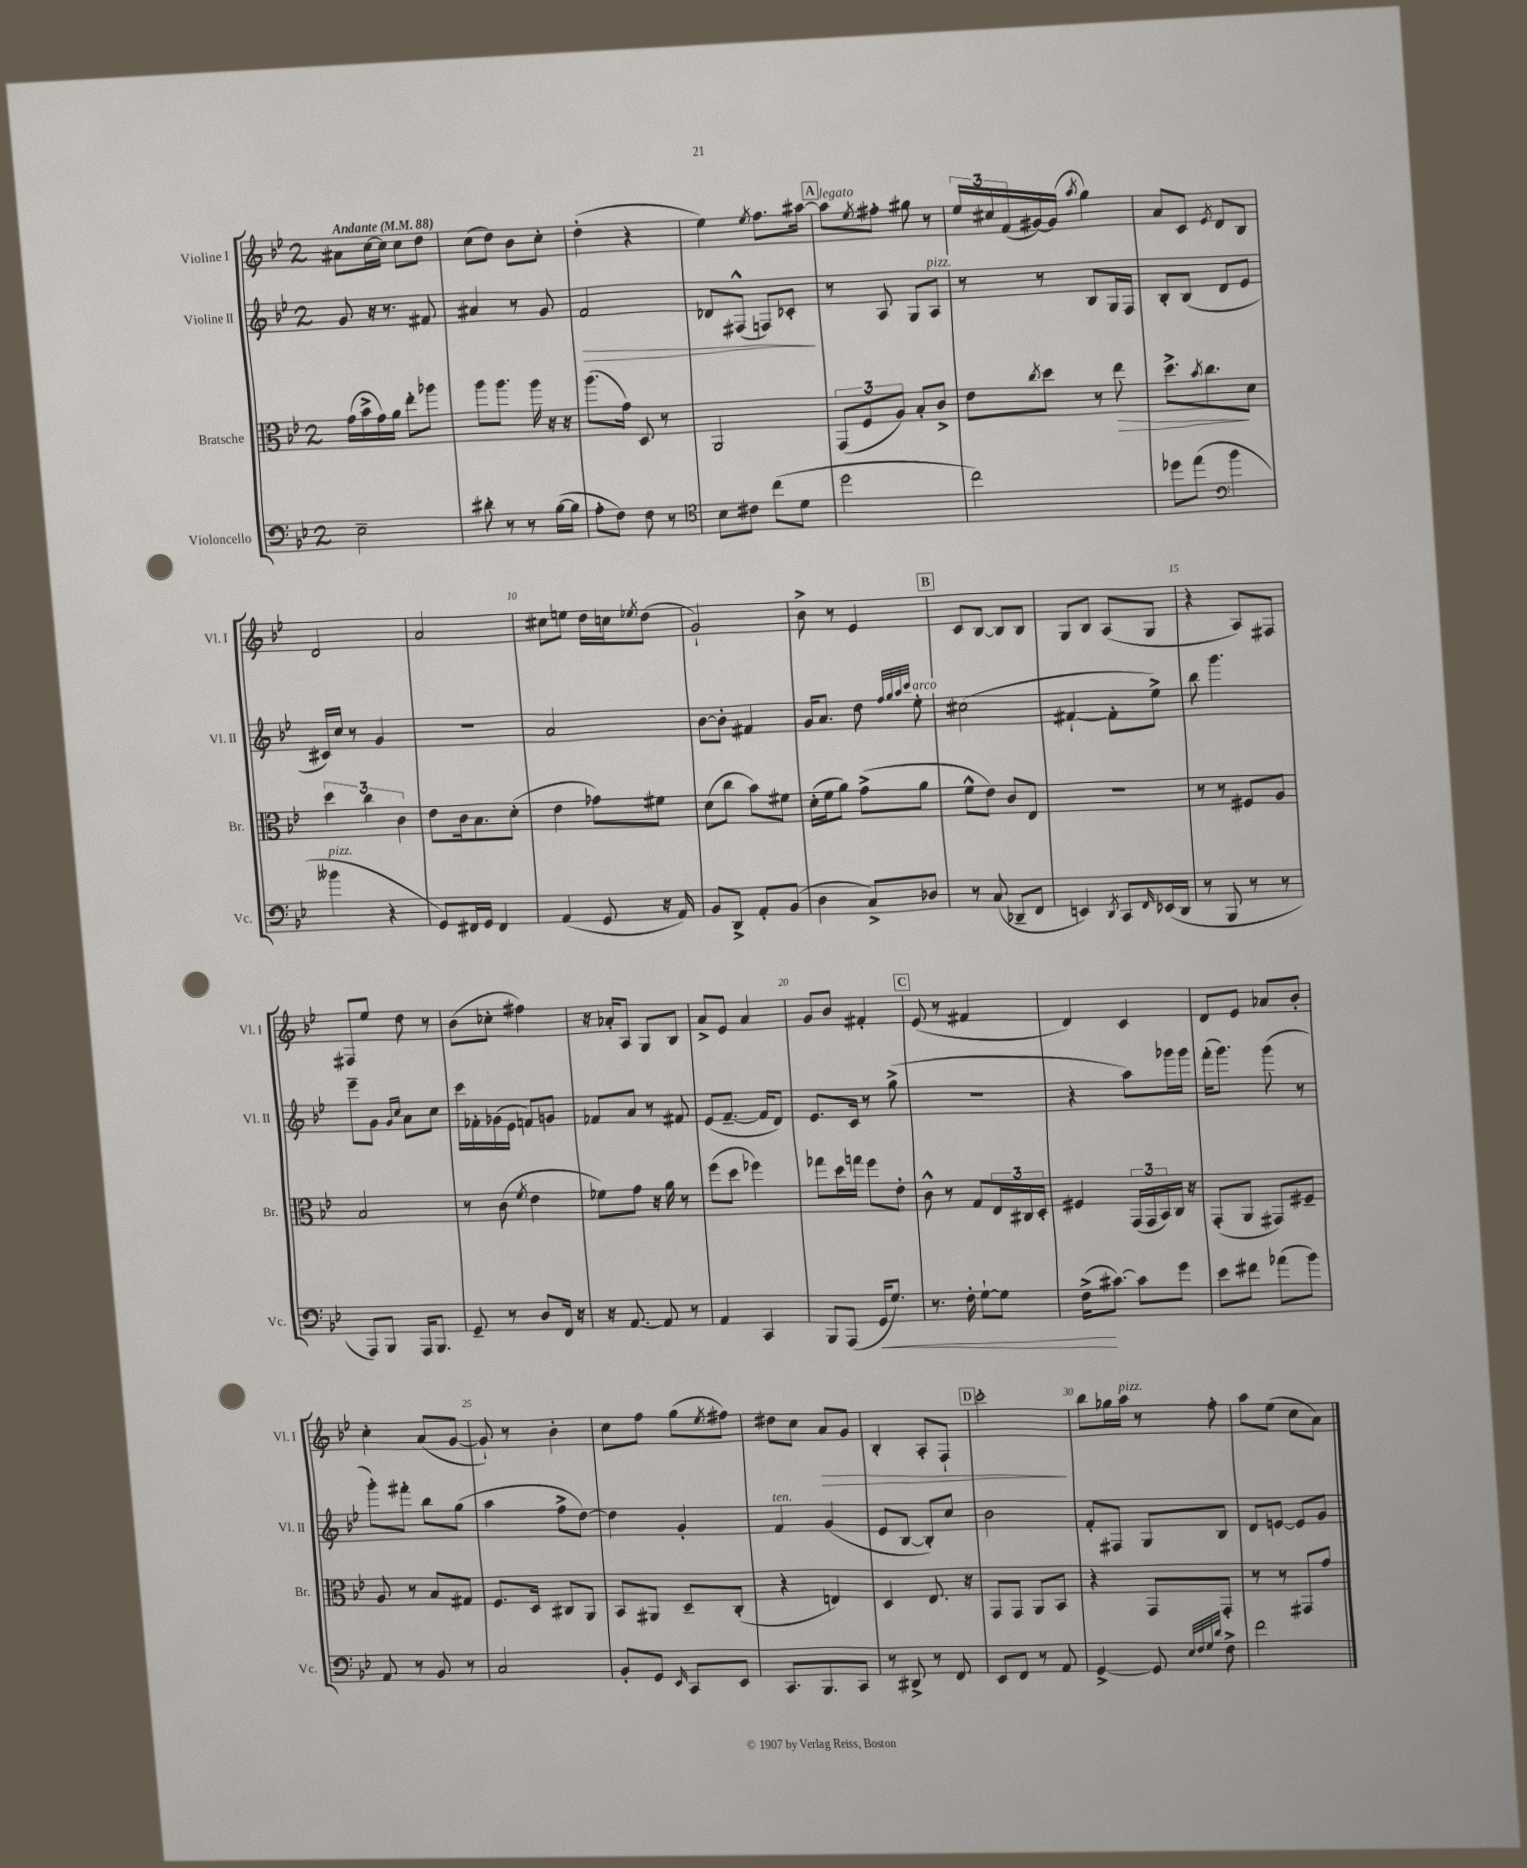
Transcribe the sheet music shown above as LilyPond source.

<<
\new StaffGroup <<
\new Staff = "s0" \with { instrumentName = "Violine I" shortInstrumentName = "Vl. I" } {
    \clef treble \key bes \major \once \override Staff.TimeSignature.style = #'single-digit \time 2/4 \tempo "Andante" 4 = 88
    ais'8 c''16~ c''16 c''8 d''8 |
    c''8( d''8) bes'8 c''8-. |
    d''4-.( r4 |
    ees''4) \acciaccatura { ees''8 } f''8. ais''16~ |
    \mark \markup { \box "A" } ais''8^\markup { \italic "legato" } \acciaccatura { ees''8 } fis''8-. gis''8 r8 |
    \tuplet 3/2 { ees''16 cis''16 f'16( } gis'16~) gis'16( \acciaccatura { a''8 } g''4) |
    a'8 c'8 \acciaccatura { ees'8 } d'8 bes8 |
    d'2 |
    a'2 |
    cis''8 e''8 d''16 c''16 \acciaccatura { ees''8 } d''8( |
    g'2-!) |
    bes'8-> r8 ees'4 |
    \mark \markup { \box "B" } c'8 bes8~ bes8 bes8 |
    g8 bes8 a8( g8 |
    r4 a8) fis8 |
    fis8 ees''8 d''8 r8 |
    bes'8( ces''8-. fis''4) |
    r16 aes'16-. a8 g8 bes8 |
    a'8-> ees'8 a'4 |
    g'8 bes'8 fis'4-. |
    \mark \markup { \box "C" } ees'8( r8 fis'4 |
    d'4) c'4 |
    d'8 ees'8 aes'8 bes'8-. |
    c''4-. a'8( g'8~ |
    g'8-!) r8 bes'4-. |
    c''8 f''8 g''8( \acciaccatura { ees''8 } fis''8) |
    dis''8 c''8 a'8\> g'8 |
    bes4-. a8-. f8-! |
    \mark \markup { \box "D" } c'''2-.\! |
    bes''8 ges''16 a''16^\markup { \italic "pizz." } r8 f''8-. |
    a''8 ees''8( c''8 a'8) \bar "|." |
}
\new Staff = "s1" \with { instrumentName = "Violine II" shortInstrumentName = "Vl. II" } {
    \clef treble \key bes \major \once \override Staff.TimeSignature.style = #'single-digit \time 2/4
    g'8 r16 r8. fis'8 |
    ais'4 r8 g'8 |
    f'2\> |
    des'8 fis8-^( f8) ces'8-.\! |
    \mark \markup { \box "A" } r8 a8 g8 a8^\markup { \italic "pizz." } |
    r8 r8 bes8 g16 f16 |
    bes8-. bes8( d'8 ees'8 |
    cis'16) c''16 r8 g'4 |
    R2 |
    a'2 |
    bes'8~ bes'8-. fis'4 |
    g'16 a'8. d''8 \grace { f''32 g''32 a''32 c'''32 } ees''8-.^\markup { \italic "arco" } |
    \mark \markup { \box "B" } cis''2( |
    fis'4~-! fis'8-. ees''8->) |
    bes''8 g'''4. |
    ees'''8-- g'8 \grace { g'16 c''16 } a'8 c''8 |
    c'''16 fes'16-. ges'16( ees'16 f'8) g'8 |
    fes'8 a'8 r8 fis'8 |
    ees'8( f'8.~-- f'16 d'8) |
    ees'8. c'16 r8 g''8->( |
    \mark \markup { \box "C" } R2 |
    r4 a''8) ges'''16 ges'''16 |
    f'''16-.( g'''8.) g'''8( r8 |
    g'''8-.) fis'''8-. bes''8 g''8( |
    a''4 f''8-> d''8~) |
    d''4 g'4-. |
    f'4^\markup { \italic "ten." } g'4( |
    ees'8 bes8~ bes8-.) c''8 |
    \mark \markup { \box "D" } bes'2 |
    f'8-. fis8 g8 bes8 |
    d'8 e'8~ e'8 g'8 \bar "|." |
}
\new Staff = "s2" \with { instrumentName = "Bratsche" shortInstrumentName = "Br." } {
    \clef alto \key bes \major \once \override Staff.TimeSignature.style = #'single-digit \time 2/4
    g'16( bes'16-> g'16) a'16 ees''8-. aes''8 |
    a''8 a''8. a''16 r16 r16 |
    a''8.( g'16) d8 r8 |
    a,2 |
    \mark \markup { \box "A" } \tuplet 3/2 { g,8( f8 a8) } bes8-. c'8-> |
    ees'8 \acciaccatura { c''8 } d''8 r8 ees''8\> |
    d''8.-> \acciaccatura { bes'8 } c''8.\! d'8 |
    \tuplet 3/2 { d''4 c''4 c'4 } |
    ees'8 c'16 bes8. d'8-.( |
    ees'4 ges'8) fis'8 |
    d'8( c''8 bes'8) fis'8 |
    d'16-.( f'16 a'8) g'8->( a'8 |
    \mark \markup { \box "B" } f'8-^ ees'8) c'8 ees8 |
    R2 |
    r8 r8 fis8 a8 |
    bes2 |
    r8 c'8( \acciaccatura { f'8 } ees'4 |
    fes'8) g'8 r16 a'16 r8 |
    f''8( d''8 fes''4) |
    ges''8 d''16 g''16 f''8 ees'8-. |
    \mark \markup { \box "C" } c'8-^ r8 g8 \tuplet 3/2 { ees16 cis16 d16-. } |
    fis4 \tuplet 3/2 { g,16( g,16 bes,16) } c16 r16 |
    g,8-.( a,8 gis,8) fis8-- |
    a8 r8 bes8 gis8 |
    f8. d16 cis8 a,8 |
    bes,8 ais,8 d8-- c8-.( |
    r4 e4) |
    d4 ees8. r16 |
    \mark \markup { \box "D" } g,8 g,8 a,8 bes,8 |
    r4 g,8 g,8-. |
    r8 r8 gis,8 g'8 \bar "|." |
}
\new Staff = "s3" \with { instrumentName = "Violoncello" shortInstrumentName = "Vc." } {
    \clef bass \key bes \major \once \override Staff.TimeSignature.style = #'single-digit \time 2/4
    ees2-- |
    dis'8-. r8 r8 bes16~( bes16 |
    a8-. f8) f8 r8 |
    \clef tenor bes8 cis'8 c''8( d'8 |
    \mark \markup { \box "A" } d''2 |
    c''2) |
    des''8 ees''8( \clef bass bes'4 |
    beses'4^\markup { \italic "pizz." } r4 |
    g,8) fis,16 g,16 fis,4 |
    a,4( g,8 r16 a,16) |
    bes,8 d,8-> a,8-. bes,8( |
    d4 c8->) des8 |
    \mark \markup { \box "B" } r8 c8( des,8-- f,8 |
    e,4) \acciaccatura { d,8 } c,8 \grace { f,16 } ees,16( d,16 |
    r8 bes,,8 r8 r8 |
    a,,8) bes,,8 a,,16 bes,,8. |
    g,8-- r8 d8 f,16 r16 |
    r16 a,8.~ a,8 r8 |
    a,4 c,4 |
    bes,,8 a,,8( g,16\< g8.) |
    \mark \markup { \box "C" } r8. f16-. g8~-! g8 |
    f16->\!( cis'8.~) cis'8 g'8 |
    ees'8 fis'8 aes'8( bes'8) |
    a,8 r8 bes,8 r8 |
    c2 |
    bes,8-. g,8 \grace { ees,16 } c,8 ees,8 |
    c,8. bes,,8. c,8 |
    r8 dis,8-> r8 f,8 |
    \mark \markup { \box "D" } ees,8 f,8 r8 a,8 |
    g,4~-> g,8 \grace { ees32 f32 g32 d'32 } f8-> |
    f'2 \bar "|." |
}
>>
>>
\layout { \context { \Score \override BarNumber.break-visibility = ##(#f #t #t) barNumberVisibility = #(every-nth-bar-number-visible 5) } }
